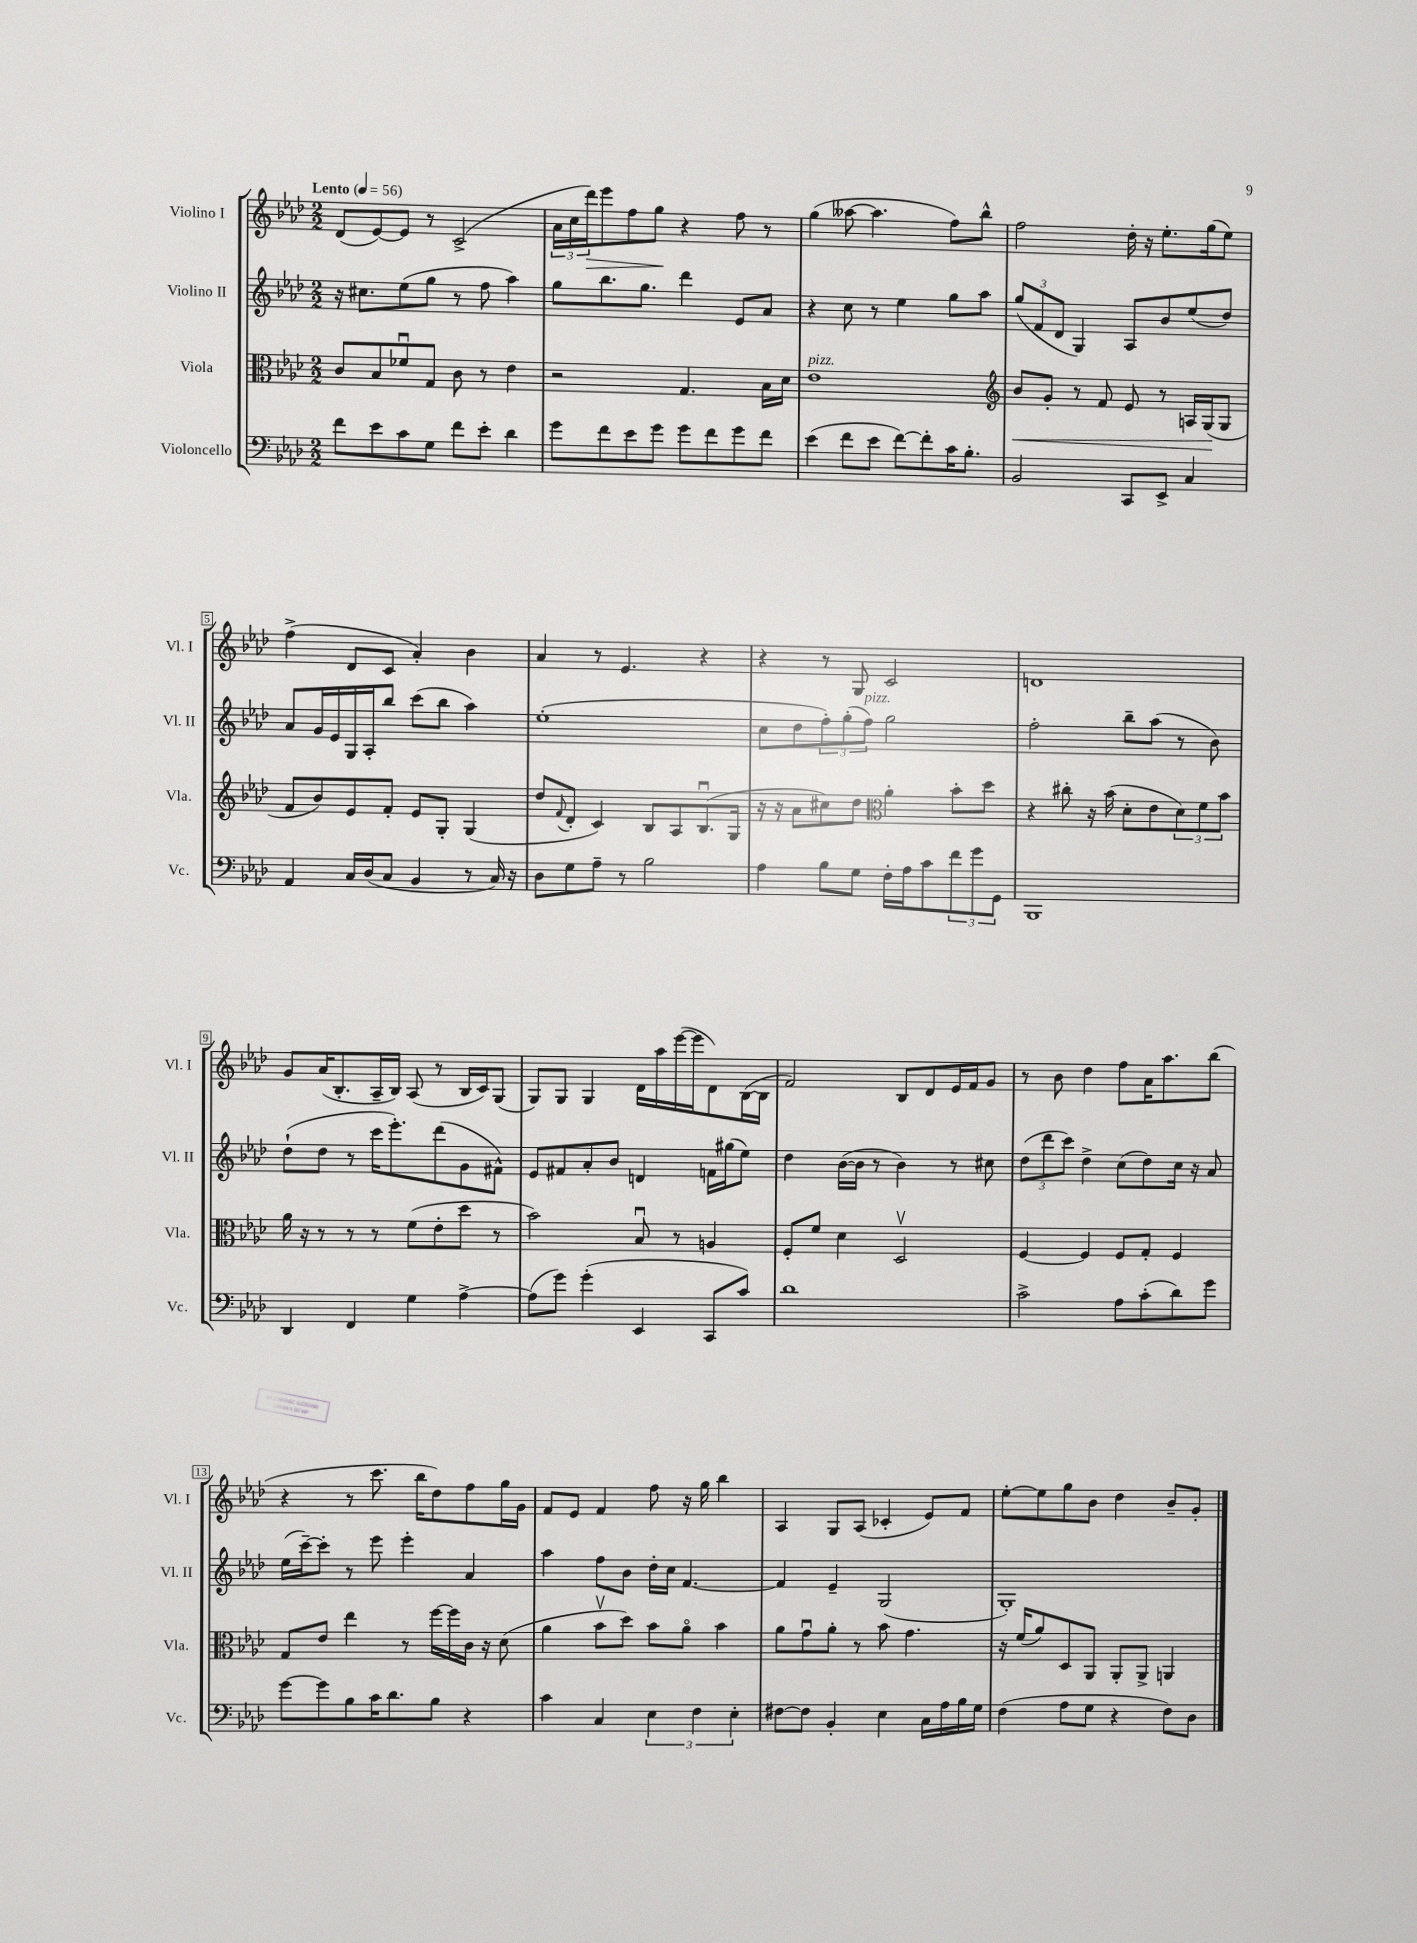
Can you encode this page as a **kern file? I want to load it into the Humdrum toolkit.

**kern	**kern	**kern	**kern
*staff4	*staff3	*staff2	*staff1
*clefF4	*clefC3	*clefG2	*clefG2
*k[b-e-a-d-]	*k[b-e-a-d-]	*k[b-e-a-d-]	*k[b-e-a-d-]
*M2/2	*M2/2	*M2/2	*M2/2
*MM56	*MM56	*MM56	*MM56
8f\L	8c/L	16r	(8d-/L
.	.	8.cc#\L	.
8e-\	8B-/	.	[8e-/)
8c\	8f-u/	(8ee-\	8e-/]J
8G\J	8G/J	8gg\J	8r
8f\L	8c\	8r	(2c^/
8e-'\J	8r	8ff\	.
4d-\	4e-\	4aa-\)	.
=	=	=	=
8g\L	2r	8gg\L	24a-\LL
.	.	.	24cc\
.	.	.	24ddd-\J)
8f\	.	8.bb-\	8eee-\
8e-\	.	.	8ff\
.	.	8.gg\J	.
8g\J	.	.	8gg\J
8g\L	4.G/	4ddd-\	4r
8f\	.	.	.
8g\	.	8e-/L	8ff\
8f\J	16B-\LL	8a-/J	8r
.	16d-\JJ	.	.
=	=	=	=
(4e-\	1e-	4r	(4gg\
8f\L	.	8cc\	[8aa--\
8e-\J	.	8r	4.aa--\]
[8f\L)	.	4ee-\	.
8f'\]	.	.	.
16c\K	.	8gg\L	8ff\L)
8.B-'\J	.	.	.
.	.	8aa-\J	8bb-^^\J
=	=	=	=
*	*clefG2	*	*
2BB-/	8b-/L	(12gg/L	2ff\
.	.	12f/	.
.	8g'/J	.	.
.	.	12d-/J	.
.	8r	4G/)	.
.	8f/	.	.
8CC/L	8e-/	8A-/L	16dd-'\
.	.	.	16r
8EE-^/J	8r	8b-/	8.ee-'\L
4C/	16A/LL	(8ee-/	.
.	(16G/J	.	(16gg\k
.	8G/J	8dd-/J)	8ee-\J)
=	=	=	=
4AA-/	8f/L	8a-/L	(4ff^\
.	8b-/)	16g/L	.
.	.	16e-/	.
16C/LL	8e-/	16G/	8d-/L
(16D-/J	.	16A-'/J	.
8C/J	8f'/J	8bb-/J	8c/J
4BB-/	8e-/L	(8ccc\L	4a-'/)
.	8G'/J	8bb-\J	.
8r	(4G/	4aa-\)	4b-\
16C/)	.	.	.
16r	.	.	.
=	=	=	=
8D-\L	8dd-/L	(1ee-'	4a-/
.	8qqf/	.	.
8G\	8d-'/J	.	.
8A-~\J	4c/)	.	8r
8r	.	.	4.e-/
2B-\	8B-/L	.	.
.	8A-/	.	.
.	(8.B-u/	.	4r
.	16G/Jk	.	.
=	=	=	=
4A-\	16r	8cc\L	4r
.	16r	.	.
.	8a-\L	8dd-\	.
8B-\L	8cc#\)	12ff'\)	8r
.	.	(12gg'\	.
8G\J	8dd-\J	.	8G/
.	.	12ff\J)	.
*	*clefC3	*	*
16F'\LL	4a-'\	2gg\	2c/
16A-\J	.	.	.
8c\	.	.	.
12f\	8b-'\L	.	.
12g\	.	.	.
.	8dd-\J	.	.
12GG\J	.	.	.
=	=	=	=
1BBB-	4r	2ff'\	1d
.	8cc#'\	.	.
.	16r	.	.
.	(16b-\	.	.
.	8d-'\L	8bb-~\L	.
.	8e-\	(8aa-\J	.
.	12d-\)	8r	.
.	12f\	.	.
.	.	8b-\)	.
.	12b-\J	.	.
=	=	=	=
4DD-/	16a-\	(8dd-`\L	8g/L
.	16r	.	.
.	8r	8dd-\J	(16a-/K
.	.	.	8.B-'/
4FF/	8r	8r	.
.	8r	16ccc\LK	16A-~/L
.	.	8.eee-'\)	16B-/JJ)
4G\	(8f\L	.	(8A-/
.	8e-'\	(8ddd-\	8r
[4A-^\	8dd-\J	8g\	16B-/LL
.	.	.	16c/J)
.	8r	8f#^^\J)	(8G/J
=	=	=	=
(8A-\]L	2b-\)	8e-/L	8G/L)
8g\J)	.	8f#/	8G/J
(4g'\	.	8a-'/	4G/
.	.	8b-/J	.
4EE-/	8B-u/	4d/	16d-\LL
.	.	.	16aa-\
.	8r	.	([16eee-\
.	.	.	16eee-\]J
8CC/L	4A/	16f\LL	8d-\)
.	.	(16gg#\J	.
8c/J)	.	8ee-\J)	([16B-\L
.	.	.	16B-\]JJ
=	=	=	=
1d-	8F'/L	4dd-\	2f/)
.	8f/J	.	.
.	4d-\	([16b-\LL	.
.	.	16b-\]JJ	.
.	.	8r	.
.	2D-v/	4b-\)	8B-/L
.	.	.	8d-/
.	.	8r	16e-/L
.	.	.	16f/J
.	.	8cc#\	8g/J
=	=	=	=
2c^\	[4F/	(12dd-\L	8r
.	.	12ddd-\	.
.	.	.	8b-\
.	.	12ccc\J)	.
.	4F/]	4dd-^\	4dd-\
8A-\L	8F/L	(8cc\L	8ff\L
(8c'\	8G'/J	8dd-\)	16a-\K
.	.	.	8.aa-\
8d-\)	4F/	16cc\Jk	.
.	.	16r	.
8g\J	.	8a-/	(8bb-\J
=	=	=	=
[8g\L	8G/L	(16ee-\LL	4r
.	.	[16ccc~\J)	.
8g\]	8e-/J	8ccc'\]J	.
8B-\	4ee-\	8r	8r
16c\K	.	8eee-\	8.ccc\
8.d-\	.	.	.
.	8r	4eee-'\	.
.	.	.	16bb-\LK
8B-\J	[16ff\LL	.	8dd-\)
.	16ff\]	.	.
4r	16c\JJ	4a-/	8ff\
.	16r	.	.
.	(8d-\	.	16gg\L
.	.	.	16g\JJ
=	=	=	=
4c\	4a-\	4aa-\	8f/L
.	.	.	8e-/J
4C/	8b-v\L	8ff\L	4f/
.	8dd-\J)	8b-\J	.
6E-\	8b-\L	16dd-'\LL	8ff\
.	.	16cc\JJ	.
.	8a-o\J	[4.f/	16r
6F\	.	.	.
.	.	.	16gg\
.	4b-\	.	4bb-\
6E-'\	.	.	.
=	=	=	=
[8F#\L	8a-\L	4f/]	4A-/
8F#\]J	8gu\	.	.
4BB-'/	8a-'\J	4e-~/	8G/L
.	8r	.	(8A-/J
4E-\	8b-\	(2G/	4c-'/
.	4.g\	.	.
16C\LL	.	.	8e-/L)
16A-\	.	.	.
16B-\	.	.	8f/J
16G\JJ	.	.	.
=	=	=	=
(4F\	16r	1G')	[8ee-'\L
.	(16f/LK	.	.
.	8a-/)	.	8ee-\]
8A-\L	8D-/	.	8gg\
8G\J	8AA-/J	.	8b-\J
4r	8AA-'/L	.	4dd-\
.	8AA-^/J	.	.
8F\L)	4AA/	.	8b-~/L
8D-\J	.	.	8g'/J
==	==	==	==
*-	*-	*-	*-
